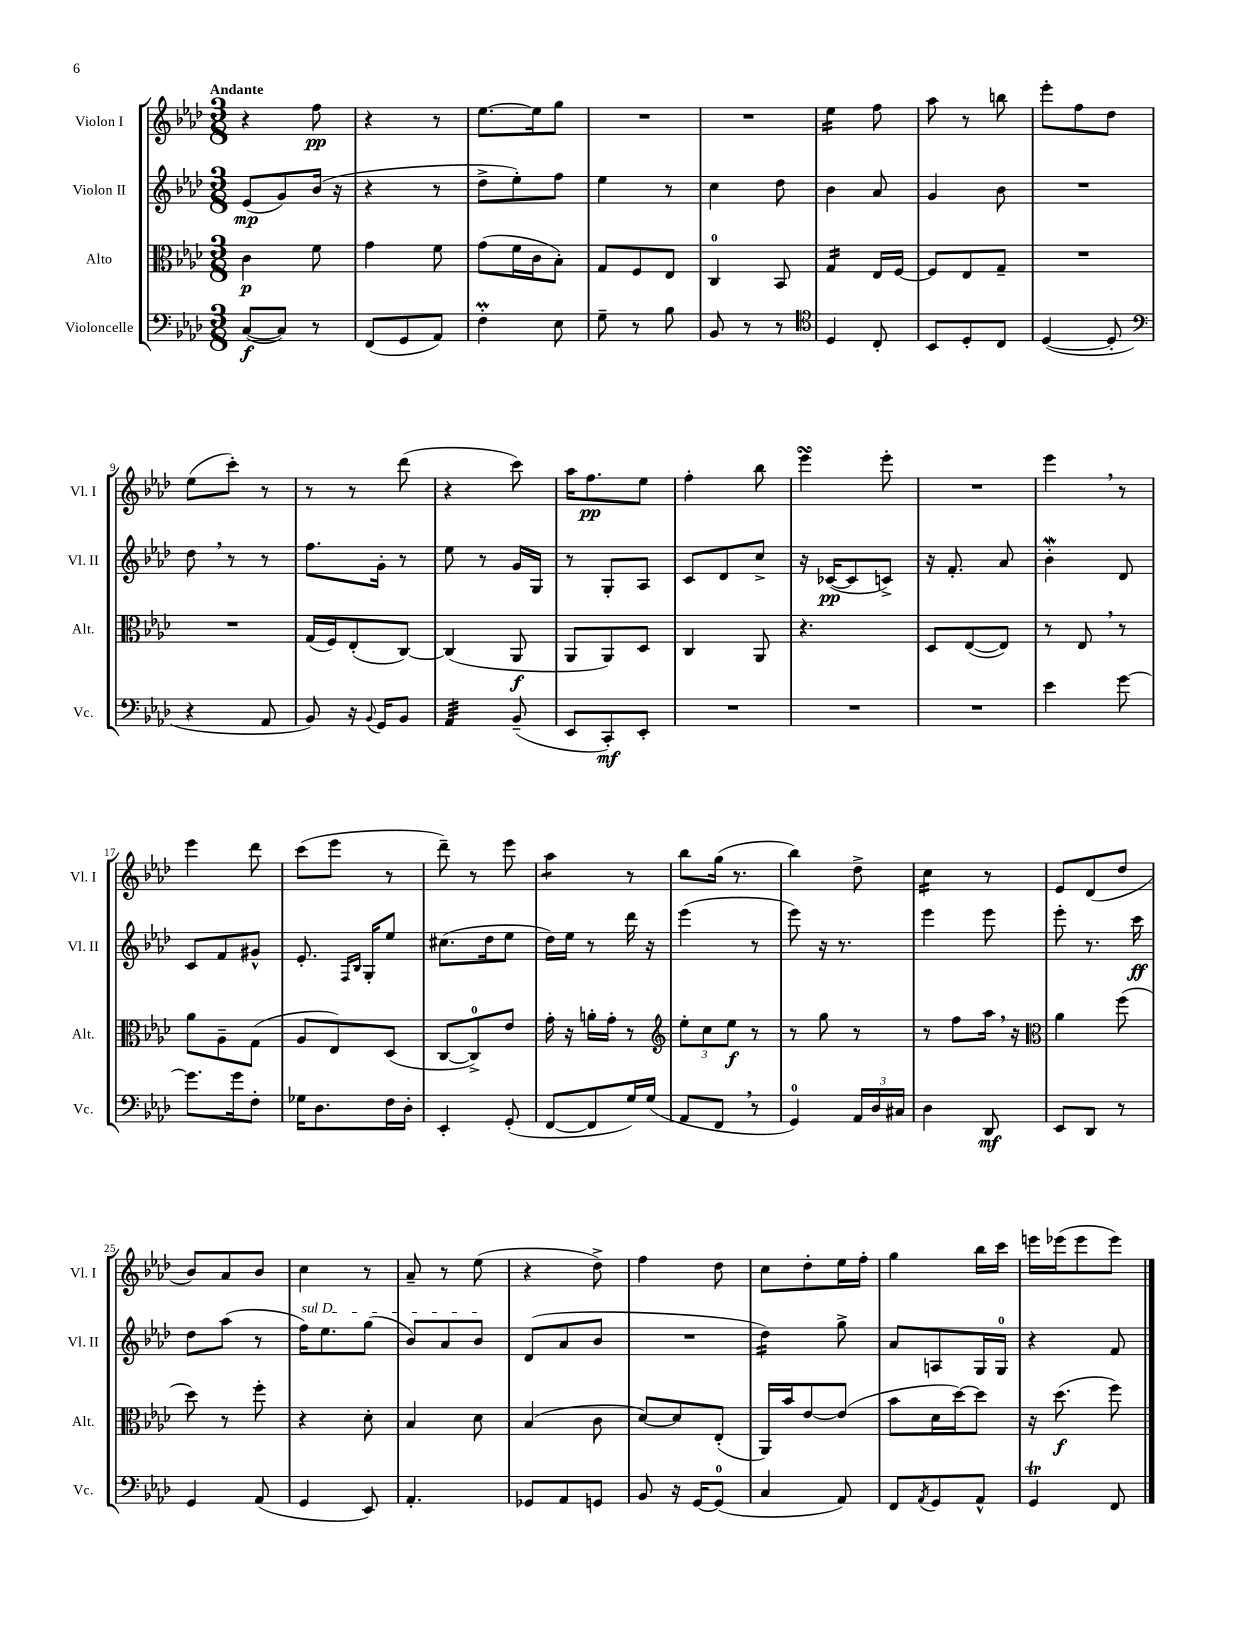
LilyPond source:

<<
\new StaffGroup <<
\new Staff = "s0" \with { instrumentName = "Violon I" shortInstrumentName = "Vl. I" } {
    \clef treble \key aes \major \numericTimeSignature \time 3/8 \tempo "Andante"
    r4 f''8\pp |
    r4 r8 |
    ees''8.~ ees''16 g''8 |
    R4. |
    R4. |
    ees''4:16 f''8 |
    aes''8 r8 b''8 |
    ees'''8-. f''8 des''8 |
    ees''8( c'''8-.) r8 |
    r8 r8 des'''8( |
    r4 c'''8) |
    aes''16 f''8.\pp ees''8 |
    f''4-. bes''8 |
    ees'''4\turn ees'''8-. |
    R4. |
    ees'''4 \breathe r8 |
    ees'''4 des'''8 |
    c'''8( ees'''8 r8 |
    des'''8--) r8 ees'''8 |
    aes''4:8 r8 |
    bes''8 g''16( r8. |
    bes''4) des''8-> |
    c''4:16 r8 |
    ees'8 des'8( des''8 |
    bes'8) aes'8 bes'8 |
    c''4 r8 |
    aes'8-- r8 ees''8( |
    r4 des''8->) |
    f''4 des''8 |
    c''8 des''8-. ees''16 f''16-. |
    g''4 bes''16 c'''16 |
    e'''16 ees'''16( ees'''8 ees'''8) \bar "|." |
}
\new Staff = "s1" \with { instrumentName = "Violon II" shortInstrumentName = "Vl. II" } {
    \clef treble \key aes \major \numericTimeSignature \time 3/8
    ees'8\mp( g'8) bes'16( r16 |
    r4 r8 |
    des''8-> ees''8-.) f''8 |
    ees''4 r8 |
    c''4 des''8 |
    bes'4 aes'8 |
    g'4 bes'8 |
    R4. |
    des''8 \breathe r8 r8 |
    f''8. g'16-. r8 |
    ees''8 r8 g'16 g16 |
    r8 g8-. aes8 |
    c'8 des'8 c''8-> |
    r16 ces'16~\pp( ces'8 c'8->) |
    r16 f'8.-. aes'8 |
    bes'4-.\mordent des'8 |
    c'8 f'8 gis'8-^ |
    ees'8.-. \grace { f16 bes16 } g16-. ees''8 |
    cis''8.( des''16 ees''8 |
    des''16) ees''16 r8 des'''16 r16 |
    ees'''4( r8 |
    ees'''8) r16 r8. |
    ees'''4 ees'''8 |
    ees'''8-. r8. c'''16\ff |
    des''8 aes''8( r8 |
    \once \override TextSpanner.bound-details.left.text = \markup { \italic "sul D" } f''16\startTextSpan) ees''8. g''8( |
    bes'8) aes'8 bes'8\stopTextSpan |
    des'8( aes'8 bes'8 |
    R4. |
    des''4:16) g''8-> |
    aes'8 a8 g16 g16-0 |
    r4 f'8 \bar "|." |
}
\new Staff = "s2" \with { instrumentName = "Alto" shortInstrumentName = "Alt." } {
    \clef alto \key aes \major \numericTimeSignature \time 3/8
    c'4\p f'8 |
    g'4 f'8 |
    g'8( f'16 c'16 bes8-.) |
    g8 f8 ees8 |
    c4-0 bes,8 |
    g4:16 ees16 f16~ |
    f8 ees8 g8-- |
    R4. |
    R4. |
    g16( f16) ees8-.( c8~) |
    c4( aes,8\f |
    aes,8 aes,8) des8 |
    c4 aes,8 |
    r4. |
    des8 ees8~( ees8) |
    r8 ees8 \breathe r8 |
    aes'8 aes8-- g8( |
    aes8 ees8) des8( |
    c8~ c8-0->) ees'8 |
    g'16-. r16 a'16-. g'16-. r8 |
    \clef treble \tuplet 3/2 { ees''8-. c''8 ees''8\f } r8 |
    r8 g''8 r8 |
    r8 f''8 aes''16 \breathe r16 |
    \clef alto aes'4 f''8( |
    des''8) r8 f''8-. |
    r4 des'8-. |
    bes4 des'8 |
    bes4( c'8 |
    des'8~) des'8 ees8-.( |
    aes,16) bes'16 ees'8~ ees'8( |
    bes'8 des'16 des''16~) des''8 |
    r16 des''8.\f( f''8) \bar "|." |
}
\new Staff = "s3" \with { instrumentName = "Violoncelle" shortInstrumentName = "Vc." } {
    \clef bass \key aes \major \numericTimeSignature \time 3/8
    c8~\f( c8) r8 |
    f,8( g,8 aes,8) |
    f4-.\prall ees8 |
    g8-- r8 bes8 |
    bes,8 r8 r8 |
    \clef tenor des4 c8-. |
    bes,8 des8-. c8 |
    des4~( des8-. |
    \clef bass r4 aes,8 |
    bes,8) r16 \appoggiatura { bes,8 } g,16 bes,8 |
    aes,4:32 bes,8--( |
    ees,8 c,8-.\mf) ees,8-. |
    R4. |
    R4. |
    R4. |
    ees'4 g'8~ |
    g'8. g'16 f8-. |
    ges16 des8. f16 des16-. |
    ees,4-. g,8-.( |
    f,8~ f,8 g16) g16( |
    aes,8 f,8 \breathe r8 |
    g,4-0) \tuplet 3/2 { aes,16 des16 cis16 } |
    des4 des,8\mf |
    ees,8 des,8 r8 |
    g,4 aes,8( |
    g,4 ees,8) |
    aes,4.-. |
    ges,8 aes,8 g,8 |
    bes,8 r16 g,16~ g,8-0( |
    c4 aes,8) |
    f,8 \acciaccatura { aes,8 } g,8 aes,8-^ |
    g,4\trill f,8 \bar "|." |
}
>>
>>
